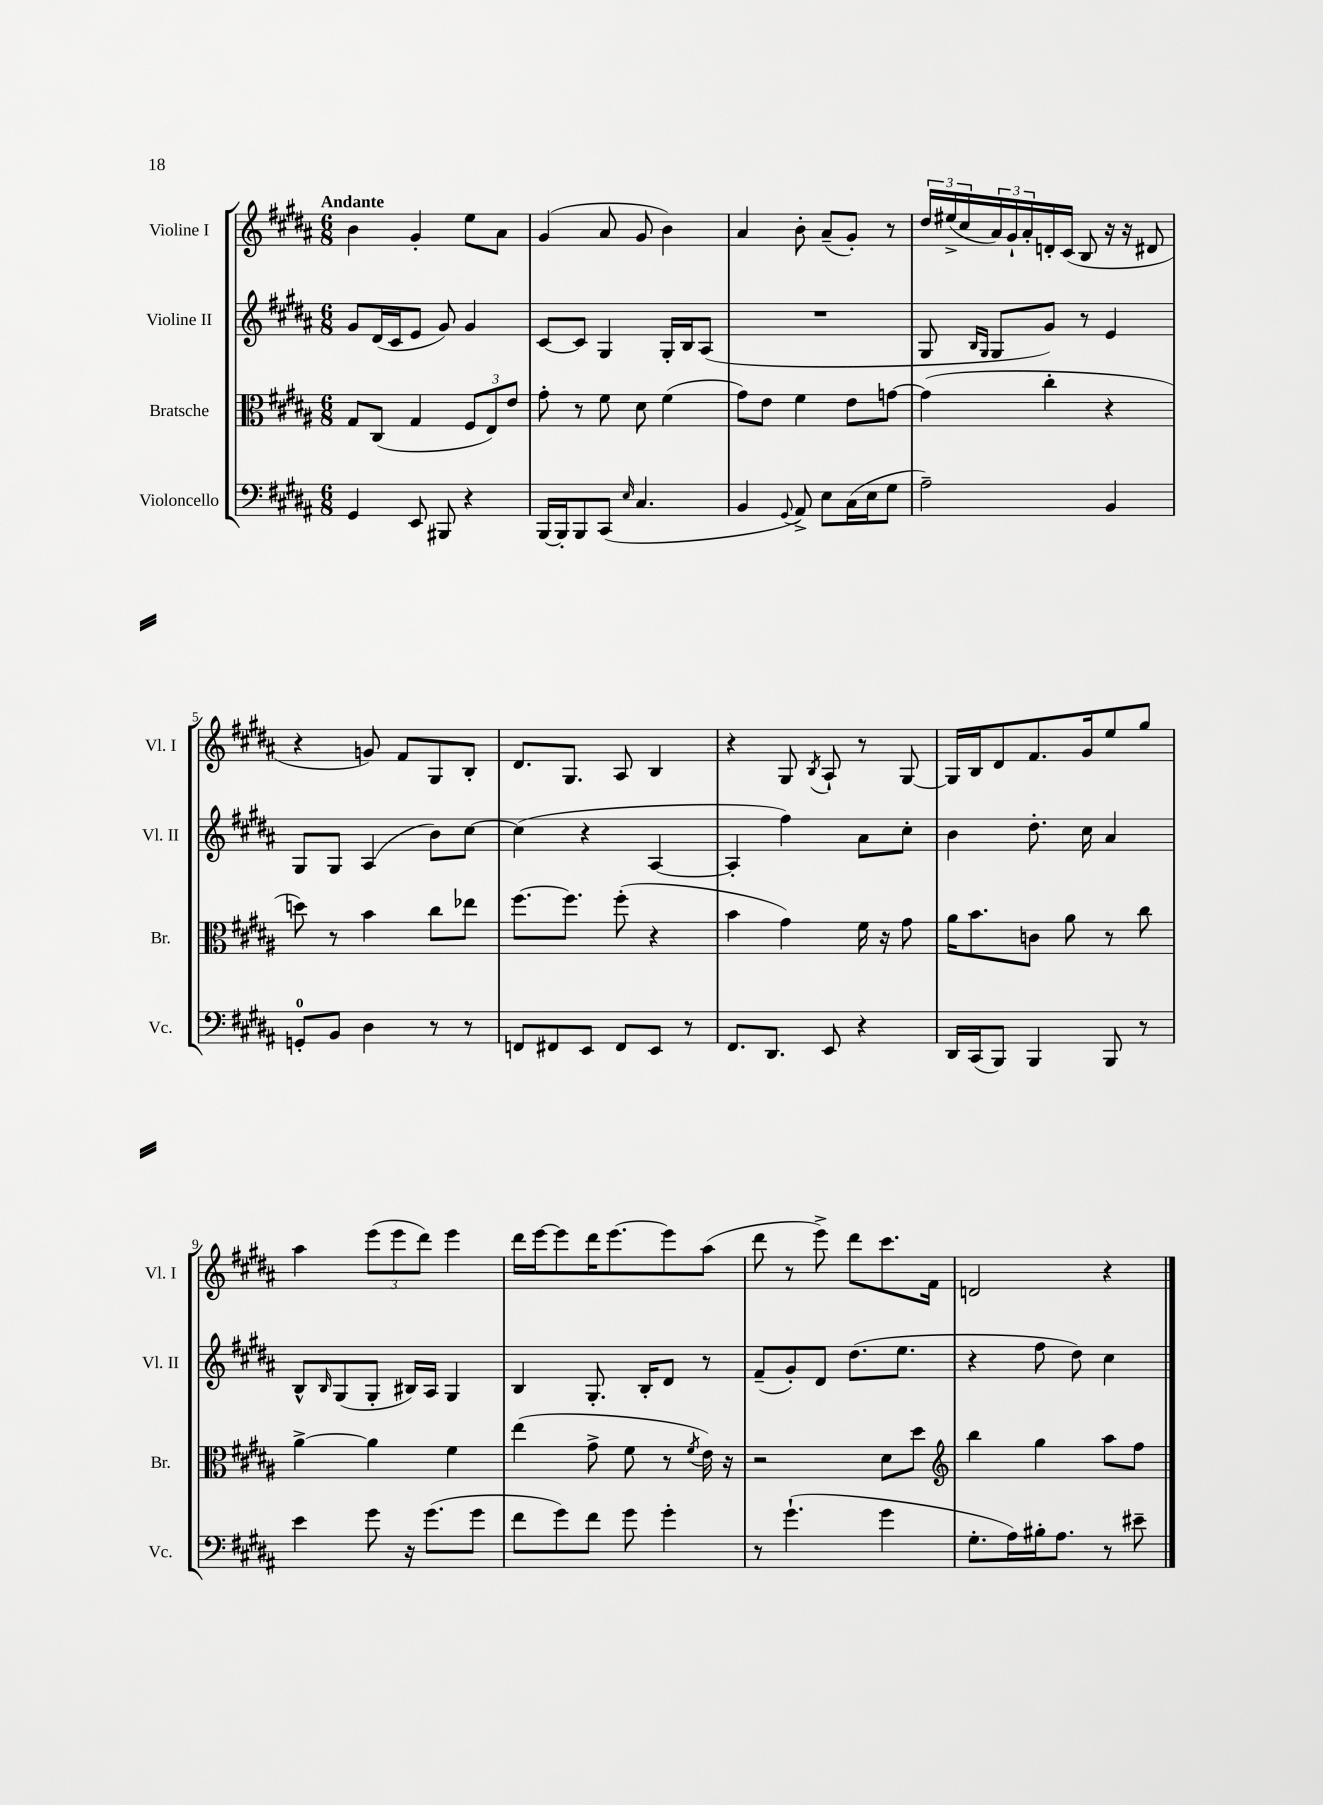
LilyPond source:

<<
\new StaffGroup <<
\new Staff = "s0" \with { instrumentName = "Violine I" shortInstrumentName = "Vl. I" } {
    \clef treble \key b \major \numericTimeSignature \time 6/8 \tempo "Andante"
    b'4 gis'4-. e''8 ais'8 |
    gis'4( ais'8 gis'8 b'4) |
    ais'4 b'8-. ais'8--( gis'8-.) r8 |
    \tuplet 3/2 { dis''16 eis''16->( cis''16 } \tuplet 3/2 { ais'16) gis'16-! ais'16-. } d'16-. cis'16( b8 r16 r16 dis'8 |
    r4 g'8) fis'8 gis8 b8-. |
    dis'8. gis8. ais8 b4 |
    r4 gis8 \acciaccatura { b8 } ais8-! r8 gis8~ |
    gis16 b16 dis'8 fis'8. gis'16 e''8 gis''8 |
    ais''4 \tuplet 3/2 { e'''8( e'''8 dis'''8) } e'''4 |
    dis'''16 e'''16~ e'''8 dis'''16 e'''8.~ e'''8 ais''8( |
    dis'''8 r8 e'''8->) dis'''8 cis'''8. fis'16 |
    d'2 r4 \bar "|." |
}
\new Staff = "s1" \with { instrumentName = "Violine II" shortInstrumentName = "Vl. II" } {
    \clef treble \key b \major \numericTimeSignature \time 6/8
    gis'8 dis'16( cis'16 e'8 gis'8) gis'4 |
    cis'8~ cis'8 gis4 gis16-. b16 ais8( |
    R2. |
    gis8 \grace { b16 gis16 } gis8 gis'8) r8 e'4 |
    gis8 gis8 ais4( b'8) cis''8~ |
    cis''4( r4 ais4~ |
    ais4-. fis''4) ais'8 cis''8-. |
    b'4 dis''8.-. cis''16 ais'4 |
    b8-^ \grace { b16 } gis8( gis8-. bis16) ais16 gis4 |
    b4 gis8.-. b16-. dis'8 r8 |
    fis'8--( gis'8-.) dis'8 dis''8.( e''8. |
    r4 fis''8 dis''8) cis''4 \bar "|." |
}
\new Staff = "s2" \with { instrumentName = "Bratsche" shortInstrumentName = "Br." } {
    \clef alto \key b \major \numericTimeSignature \time 6/8
    gis8 cis8( gis4 \tuplet 3/2 { fis8 e8) e'8 } |
    gis'8-. r8 fis'8 dis'8 fis'4( |
    gis'8) e'8 fis'4 e'8 g'8~ |
    g'4( cis''4-. r4 |
    d''8) r8 b'4 cis''8 ees''8 |
    fis''8.~ fis''8. fis''8-.( r4 |
    b'4 gis'4) fis'16 r16 gis'8 |
    ais'16 b'8. c'8 ais'8 r8 cis''8 |
    ais'4~-> ais'4 fis'4 |
    e''4( gis'8-> fis'8 r8 \acciaccatura { fis'8 } e'16) r16 |
    r2 dis'8 dis''8 |
    \clef treble b''4 gis''4 ais''8 fis''8 \bar "|." |
}
\new Staff = "s3" \with { instrumentName = "Violoncello" shortInstrumentName = "Vc." } {
    \clef bass \key b \major \numericTimeSignature \time 6/8
    gis,4 e,8 bis,,8 r4 |
    b,,16~ b,,16-. b,,8 cis,8( \grace { e16 } cis4. |
    b,4 \appoggiatura { gis,8 } ais,8->) e8 cis16( e16 gis8 |
    ais2--) b,4 |
    g,8-0-. b,8 dis4 r8 r8 |
    f,8 fis,8 e,8 fis,8 e,8 r8 |
    fis,8. dis,8. e,8 r4 |
    dis,16 cis,16( b,,8) b,,4 b,,8 r8 |
    e'4 gis'8 r16 gis'8.( gis'8 |
    fis'8 gis'8) fis'8 gis'8 gis'4-. |
    r8 gis'4.-!( gis'4 |
    gis8.-. ais16) bis16-. ais8. r8 eis'8-- \bar "|." |
}
>>
>>
